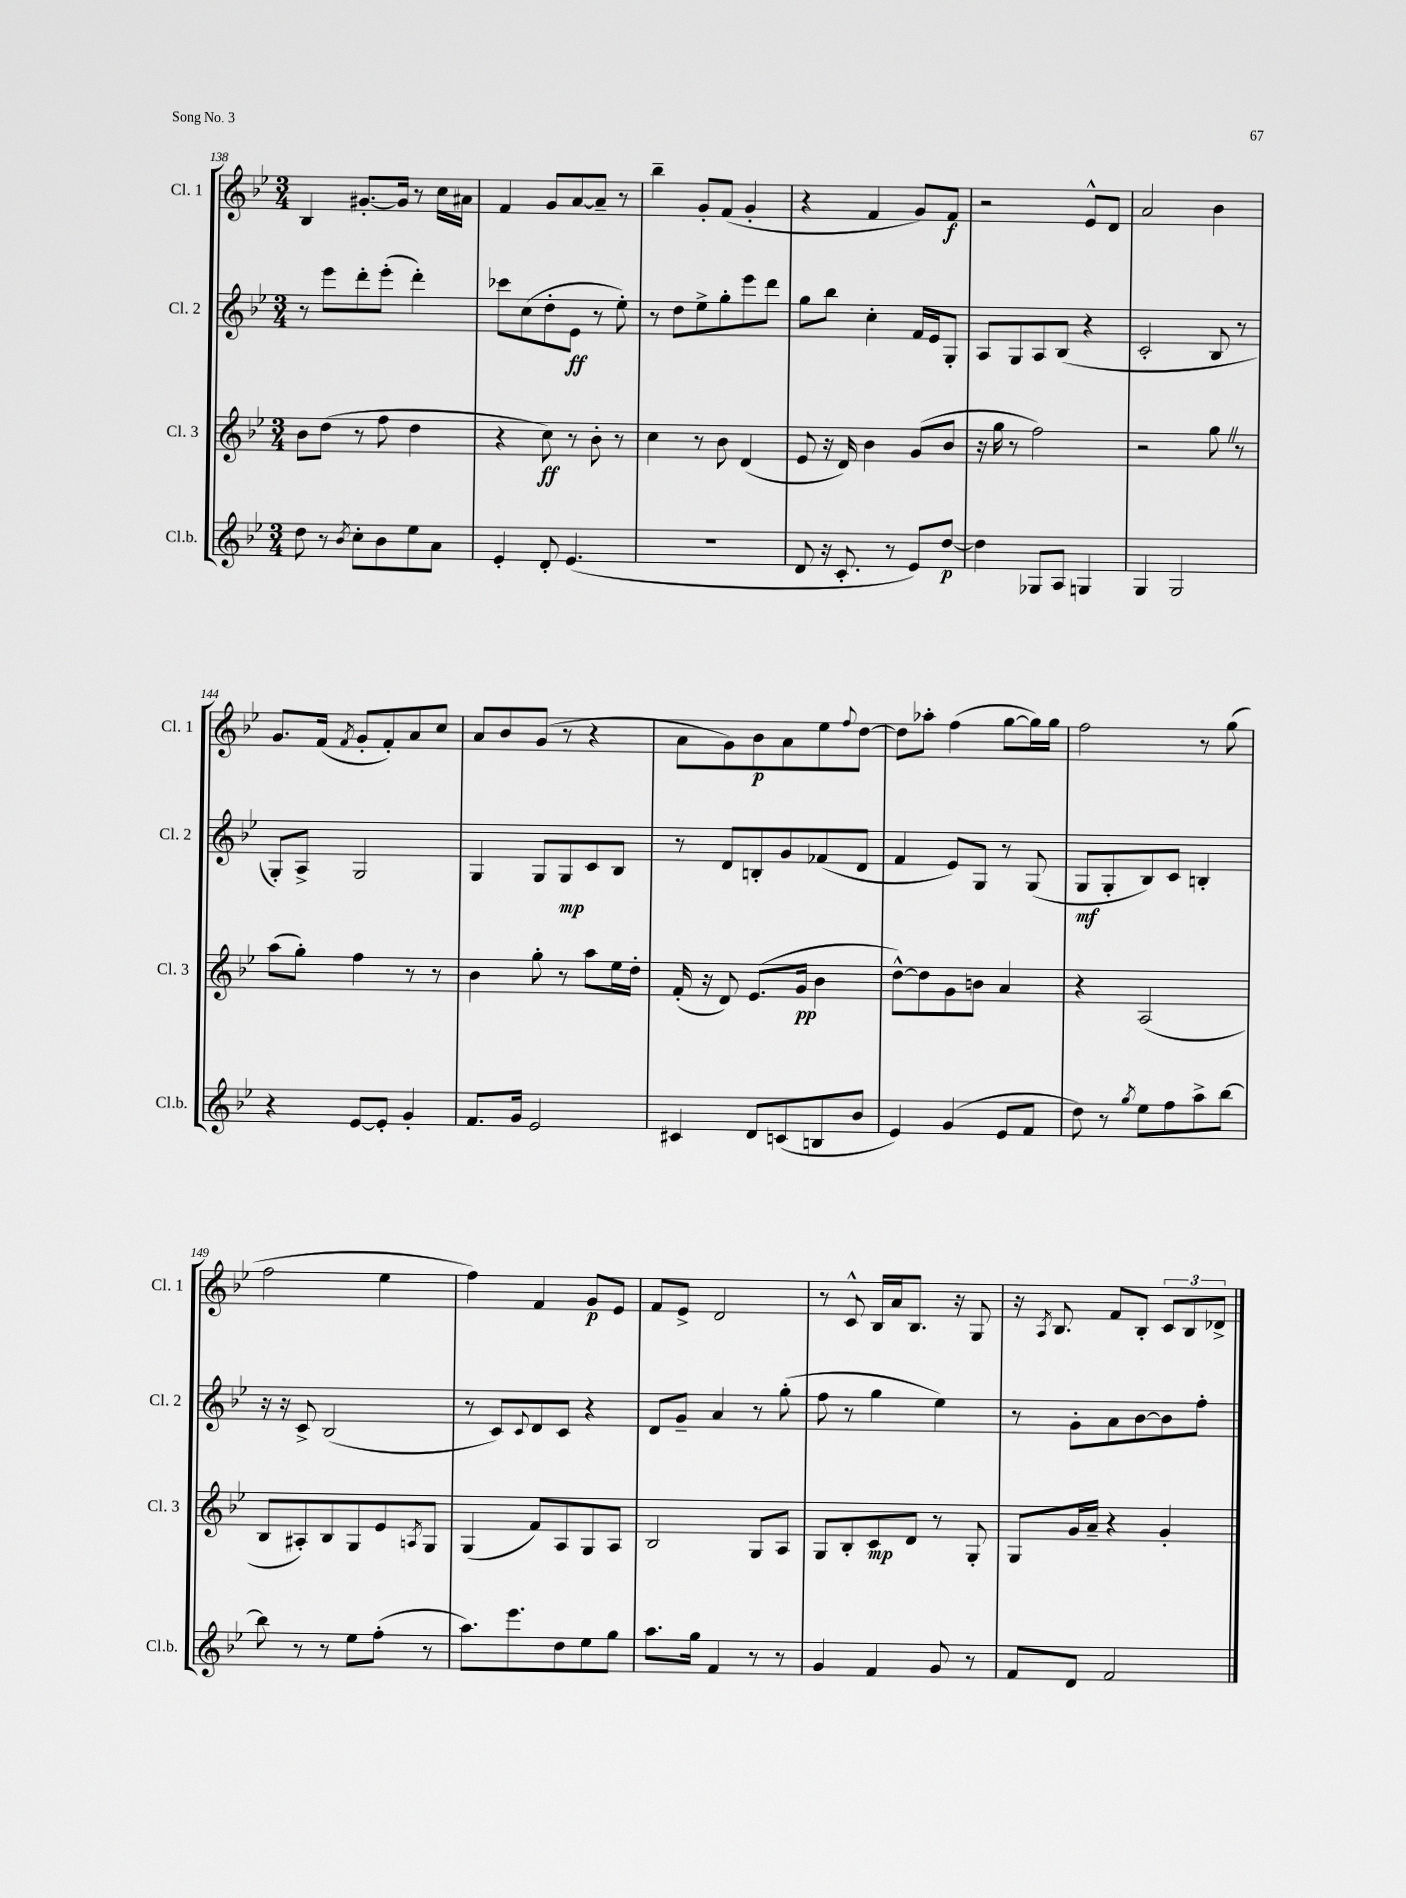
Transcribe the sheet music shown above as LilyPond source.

<<
\new StaffGroup <<
\new Staff = "s0" \with { instrumentName = "Cl. 1" shortInstrumentName = "Cl. 1" } {
    \clef treble \key bes \major \numericTimeSignature \time 3/4
    bes4 gis'8.~-. gis'16 r8 c''16 ais'16 |
    f'4 g'8 a'8~ a'8-- r8 |
    bes''4-- g'8-. f'8( g'4-. |
    r4 f'4 g'8) f'8\f |
    r2 ees'8-^ d'8 |
    a'2 bes'4 |
    g'8. f'16( \acciaccatura { f'8 } g'8-. f'8-.) a'8 c''8 |
    a'8 bes'8 g'8( r8 r4 |
    a'8 g'8) bes'8\p a'8 ees''8 \appoggiatura { f''8 } d''8~ |
    d''8 aes''8-. f''4( g''8~ g''16) g''16 |
    f''2 r8 g''8( |
    f''2 ees''4 |
    f''4) f'4 g'8\p ees'8 |
    f'8 ees'8-> d'2 |
    r8 c'8-^ bes16 a'16 bes8. r16 g8 |
    r16 \acciaccatura { a8 } bes8. f'8 bes8-. \tuplet 3/2 { c'8 bes8 des'8-> } \bar "|." |
}
\new Staff = "s1" \with { instrumentName = "Cl. 2" shortInstrumentName = "Cl. 2" } {
    \clef treble \key bes \major \numericTimeSignature \time 3/4
    r8 ees'''8 d'''8-. ees'''8-.( d'''4-.) |
    ces'''8 c''8( d''8-. ees'8\ff r8 ees''8-.) |
    r8 d''8 ees''8-> g''8-. ees'''8 d'''8 |
    g''8 bes''8 c''4-. f'16 ees'16 g8-. |
    a8 g8 a8 bes8( r4 |
    c'2-. bes8 r8 |
    g8-.) a8-> g2 |
    g4 g8 g8\mp c'8 bes8 |
    r8 d'8 b8-. g'8 fes'8( d'8 |
    f'4 ees'8) g8 r8 g8( |
    g8\mf g8-. bes8) c'8 b4-. |
    r16 r16 c'8-> bes2( |
    r8 c'8) \appoggiatura { c'8 } d'8 c'8 r4 |
    d'8 g'8-- a'4 r8 g''8-.( |
    f''8 r8 g''4 ees''4) |
    r8 g'8-. a'8 bes'8~ bes'8 f''8-. \bar "|." |
}
\new Staff = "s2" \with { instrumentName = "Cl. 3" shortInstrumentName = "Cl. 3" } {
    \clef treble \key bes \major \numericTimeSignature \time 3/4
    bes'8 d''8( r8 f''8 d''4 |
    r4 c''8\ff) r8 bes'8-. r8 |
    c''4 r8 bes'8 d'4( |
    ees'8 r16 d'16) bes'4 g'8( bes'8 |
    r16 g''16 r8 f''2) |
    r2 g''8 \once \override BreathingSign.text = \markup { \musicglyph "scripts.caesura.straight" } \breathe r8 |
    a''8( g''8-.) f''4 r8 r8 |
    bes'4 g''8-. r8 a''8 ees''16 d''16-. |
    f'16-.( r16 d'8) ees'8.( g'16\pp bes'4 |
    d''8~-^) d''8 g'8 b'8 a'4 |
    r4 a2( |
    bes8 ais8-.) bes8 g8 ees'8 \acciaccatura { a8 } g8 |
    g4( f'8) a8 g8 a8 |
    bes2 g8 a8 |
    g8 bes8-. c'8\mp d'8 r8 g8-. |
    g8 g'16 a'16-- r4 g'4-. \bar "|." |
}
\new Staff = "s3" \with { instrumentName = "Cl.b." shortInstrumentName = "Cl.b." } {
    \clef treble \key bes \major \numericTimeSignature \time 3/4
    d''8 r8 \acciaccatura { bes'8 } c''8-. bes'8 ees''8 a'8 |
    ees'4-. d'8-. ees'4.( |
    R2. |
    d'8 r16 c'8.-. r8 ees'8) d''8~\p |
    d''4 ges8 a8 g4 |
    g4 g2 |
    r4 ees'8~ ees'8-. g'4-. |
    f'8. g'16 ees'2 |
    cis'4 d'8 c'8( b8 bes'8 |
    ees'4) g'4( ees'8 f'8 |
    d''8) r8 \acciaccatura { g''8 } ees''8 f''8 a''8-> bes''8~ |
    bes''8 r8 r8 ees''8 f''8-.( r8 |
    a''8.) ees'''8. d''8 ees''8 g''8 |
    a''8. g''16 f'4 r8 r8 |
    g'4 f'4 g'8 r8 |
    f'8 d'8 f'2 \bar "|." |
}
>>
>>
\layout { \context { \Score currentBarNumber = #138 } }
